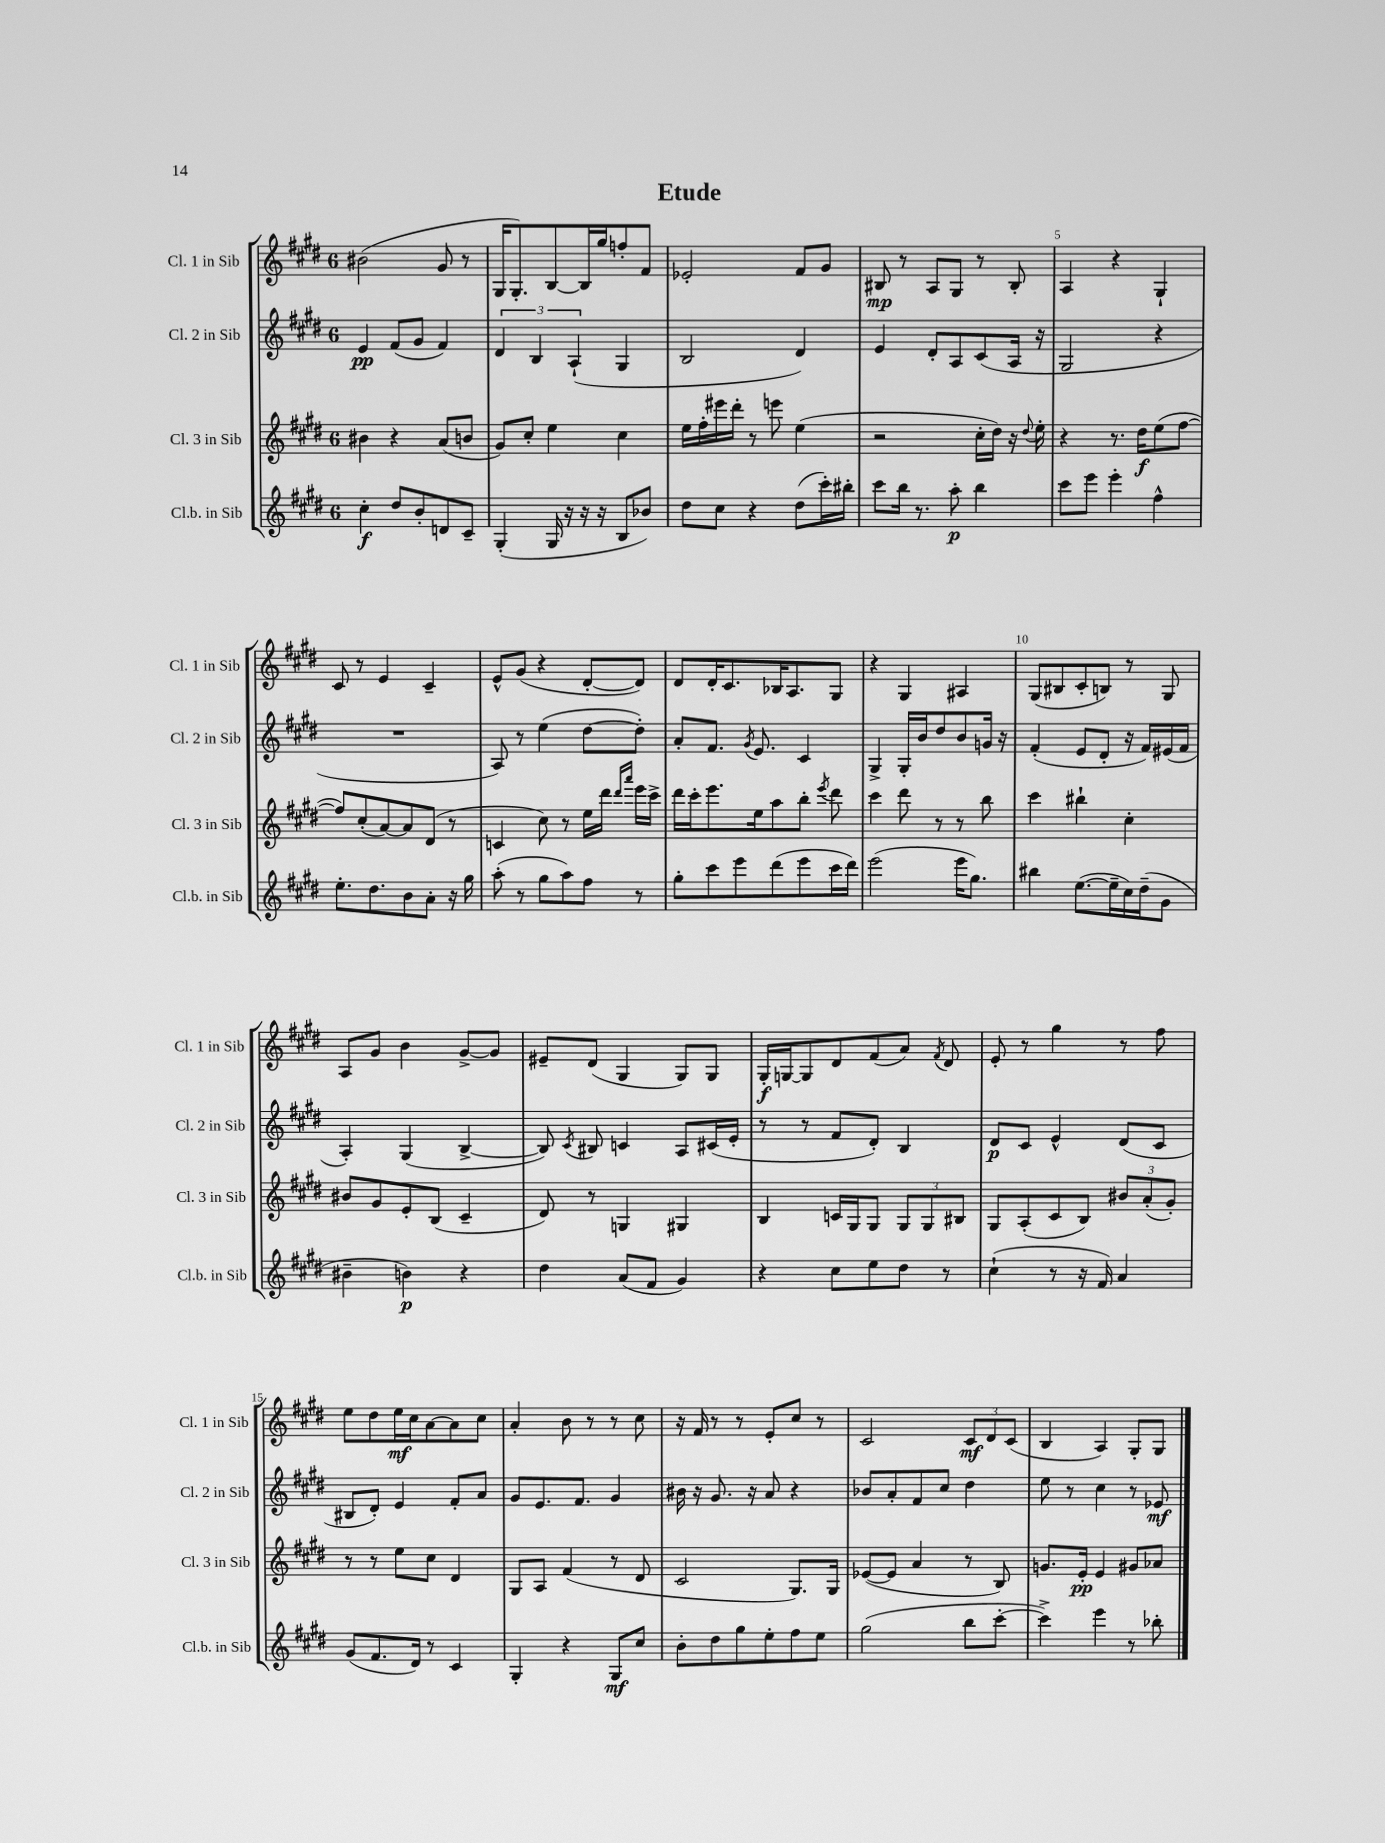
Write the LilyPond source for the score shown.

\header { title = "Etude" }
<<
\new StaffGroup <<
\new Staff = "s0" \with { instrumentName = "Cl. 1 in Sib" shortInstrumentName = "Cl. 1 in Sib" } {
    \clef treble \key e \major \once \override Staff.TimeSignature.style = #'single-digit \time 6/8
    \autoBeamOff bis'2( gis'8 r8 |
    gis16[ gis8.-.) b8~ b16 gis''16 f''8-. fis'8] |
    ees'2-. fis'8[ gis'8] |
    bis8\mp r8 a8[ gis8] r8 bis8-. |
    a4 r4 gis4-! |
    cis'8 r8 e'4 cis'4-- |
    e'8[-^ gis'8]( r4 dis'8[~-. dis'8]) |
    dis'8[ dis'16-. cis'8. bes16 a8. gis8] |
    r4 gis4 ais4 |
    gis8[( bis8 cis'8-. b8]) r8 gis8 |
    a8[ gis'8] b'4 gis'8[~-> gis'8] |
    eis'8[-- dis'8]( gis4 gis8[) gis8] |
    gis16[-.\f g16~ g8 dis'8 fis'8( a'8]) \acciaccatura { fis'8 } dis'8 |
    e'8-. r8 gis''4 r8 fis''8 |
    e''8[ dis''8 e''16\mf cis''16 a'8~ a'8 cis''8] |
    a'4-. b'8 r8 r8 cis''8 |
    r16 fis'16 r8 r8 e'8[-. cis''8] r8 |
    cis'2 \tuplet 3/2 { cis'8[\mf dis'8 cis'8]( } |
    b4 a4) gis8[-. gis8] \bar "|." |
}
\new Staff = "s1" \with { instrumentName = "Cl. 2 in Sib" shortInstrumentName = "Cl. 2 in Sib" } {
    \clef treble \key e \major \once \override Staff.TimeSignature.style = #'single-digit \time 6/8
    \autoBeamOff e'4\pp fis'8[( gis'8] fis'4) |
    \tuplet 3/2 { dis'4 b4 a4-!( } gis4 |
    b2 dis'4) |
    e'4 dis'8[-. a8 cis'8( a16] r16 |
    gis2 r4 |
    R2. |
    a8) r8 e''4( dis''8[~ dis''8]-.) |
    a'8[-. fis'8.] \acciaccatura { gis'8 } e'8. cis'4 |
    gis4-> gis16[-. b'16 dis''8 b'8 g'16] r16 |
    fis'4-.( e'8[ dis'8]-. r16 fis'16[) eis'16( fis'16] |
    a4-.) gis4( b4~-> |
    b8) \acciaccatura { cis'8 } bis8 c'4 a8[ cis'16( e'16]-. |
    r8 r8 fis'8[ dis'8]-.) b4 |
    dis'8[\p cis'8] e'4-^ dis'8[( cis'8] |
    bis8[ dis'8]-.) e'4 fis'8[-. a'8] |
    gis'8[ e'8. fis'8.] gis'4 |
    bis'16 r16 gis'8. r16 a'8 r4 |
    bes'8[ a'8-. fis'8 cis''8] dis''4 |
    e''8 r8 cis''4 r8 ees'8\mf \bar "|." |
}
\new Staff = "s2" \with { instrumentName = "Cl. 3 in Sib" shortInstrumentName = "Cl. 3 in Sib" } {
    \clef treble \key e \major \once \override Staff.TimeSignature.style = #'single-digit \time 6/8
    \autoBeamOff bis'4 r4 a'8[( b'8] |
    gis'8[) cis''8]-. e''4 cis''4 |
    e''16[ fis''16-. eis'''16 dis'''16]-. r8 e'''8 e''4( |
    r2 cis''16[-. dis''16]) r16 \appoggiatura { dis''8 } e''16-. |
    r4 r8. dis''16[\f e''8( fis''8]~ |
    fis''8[) cis''8-.( a'8~) a'8 dis'8]( r8 |
    c'4 cis''8) r8 e''16[ dis'''16] \grace { dis'''16[ a'''16] } e'''16[ cis'''16]-> |
    dis'''16[ cis'''16-. e'''8. e''16 a''8 b''8]-. \acciaccatura { e'''8 } dis'''8 |
    cis'''4 dis'''8 r8 r8 b''8 |
    cis'''4 bis''4-! cis''4-. |
    bis'8[ gis'8 e'8-. b8]( cis'4-- |
    dis'8) r8 g4 gis4 |
    b4 c'16[ gis16 gis8] \tuplet 3/2 { gis8[ gis8 bis8] } |
    gis8[ a8-.( cis'8 b8]) \tuplet 3/2 { bis'8[ a'8-.( gis'8]-.) } |
    r8 r8 e''8[ cis''8] dis'4 |
    gis8[ a8] fis'4( r8 dis'8 |
    cis'2 gis8.[) gis16] |
    ees'8[~( ees'8] a'4 r8 b8) |
    g'8.[ e'16]-.\pp e'4 gis'8[ aes'8] \bar "|." |
}
\new Staff = "s3" \with { instrumentName = "Cl.b. in Sib" shortInstrumentName = "Cl.b. in Sib" } {
    \clef treble \key e \major \once \override Staff.TimeSignature.style = #'single-digit \time 6/8
    \autoBeamOff cis''4-.\f dis''8[ b'8-. d'8 cis'8]-- |
    gis4-.( gis16 r16 r16 r16 b8[ bes'8]) |
    dis''8[ cis''8] r4 dis''8[( cis'''16-.) bis''16]-. |
    cis'''8[ b''16] r8. a''8-.\p b''4 |
    cis'''8[ e'''8] e'''4-. fis''4-^ |
    e''8.[-. dis''8. b'8 a'8]-. r16 gis''16 |
    a''8-.( r8 gis''8[ a''8) fis''8] r8 |
    gis''8[-. cis'''8 e'''8 dis'''8( e'''8 cis'''16 dis'''16]) |
    e'''2( e'''16[ gis''8.]) |
    bis''4 e''8.[~( e''16-- cis''16) dis''16--( gis'8] |
    bis'4-- b'4\p) r4 |
    dis''4 a'8[( fis'8] gis'4) |
    r4 cis''8[ e''8 dis''8] r8 |
    cis''4-!( r8 r16 fis'16) a'4 |
    gis'8[( fis'8. dis'16]) r8 cis'4 |
    gis4-. r4 gis8[\mf cis''8] |
    b'8[-. dis''8 gis''8 e''8-. fis''8 e''8] |
    gis''2( b''8[ cis'''8]~-. |
    cis'''4->) e'''4 r8 bes''8-. \bar "|." |
}
>>
>>
\layout { \context { \Score \override BarNumber.break-visibility = ##(#f #t #t) barNumberVisibility = #(every-nth-bar-number-visible 5) } }
